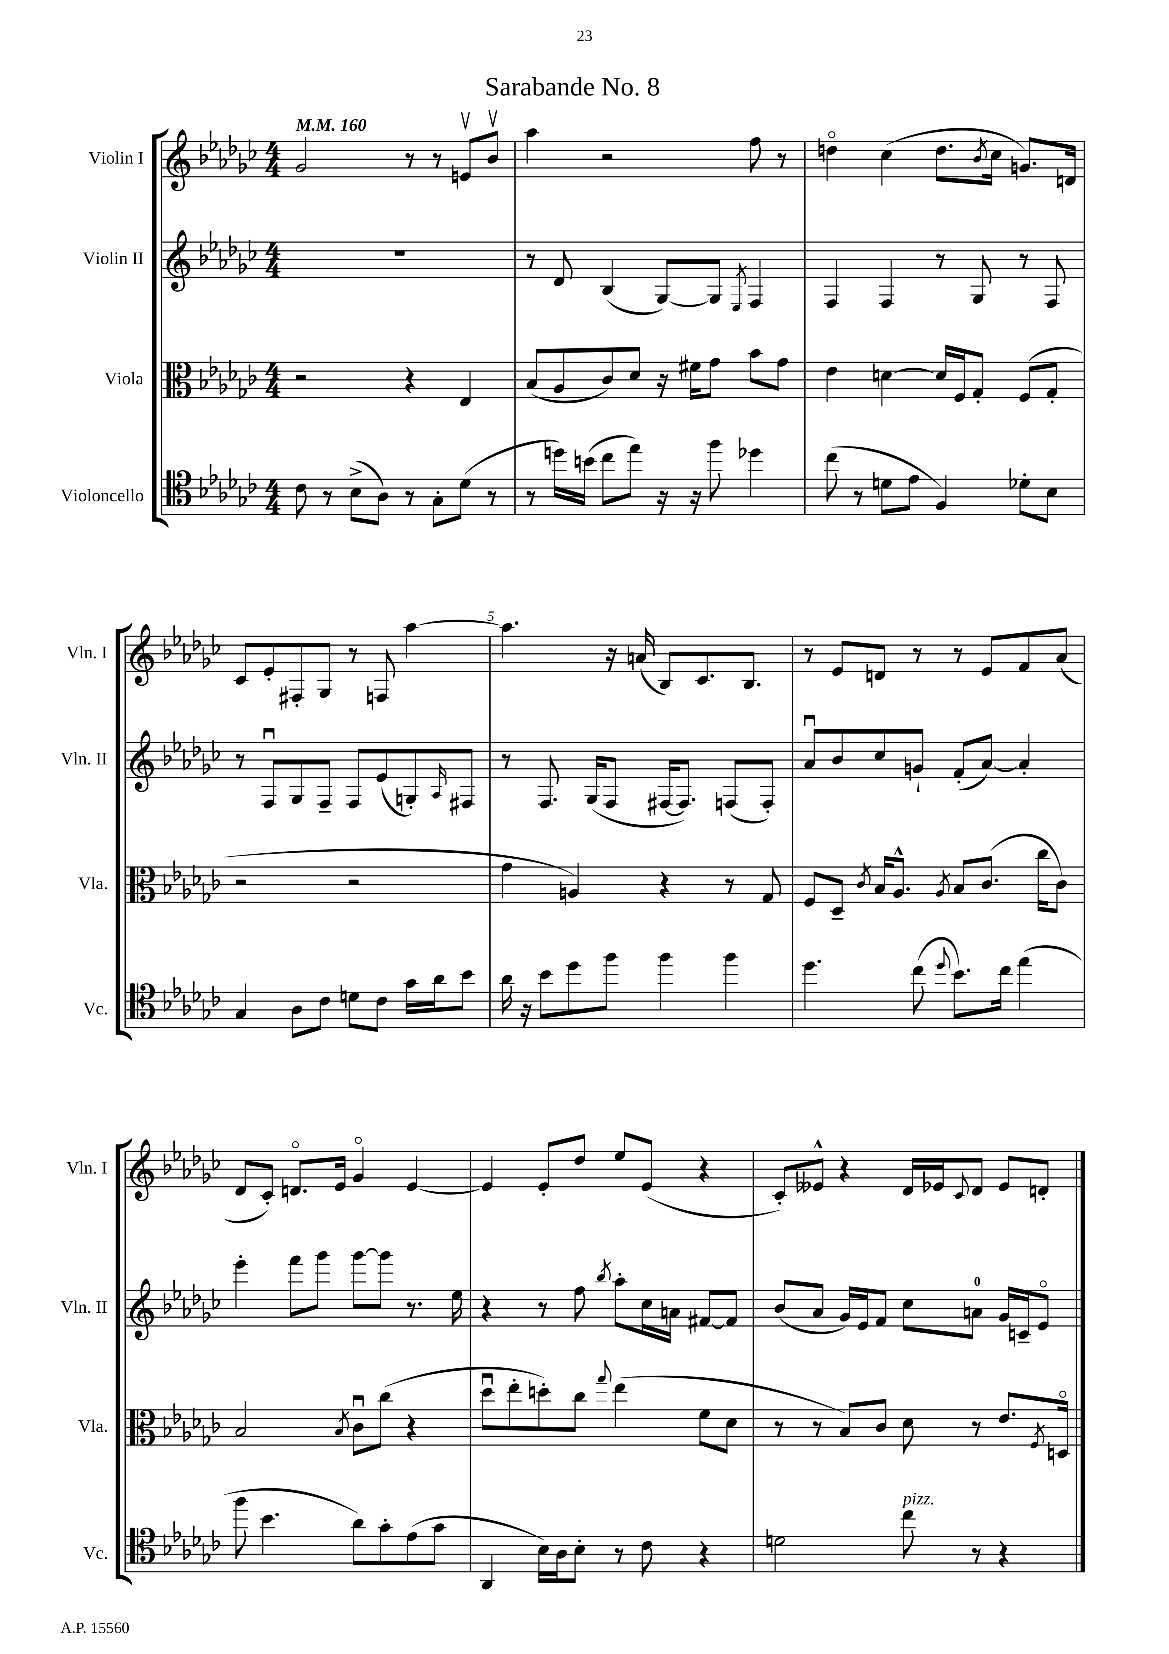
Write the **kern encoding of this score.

**kern	**kern	**kern	**kern
*staff4	*staff3	*staff2	*staff1
*clefC4	*clefC3	*clefG2	*clefG2
*k[b-e-a-d-g-c-]	*k[b-e-a-d-g-c-]	*k[b-e-a-d-g-c-]	*k[b-e-a-d-g-c-]
*M4/4	*M4/4	*M4/4	*M4/4
*MM160	*MM160	*MM160	*MM160
8c-	2r	1r	2g-
8r	.	.	.
(8B-^	.	.	.
8A-)	.	.	.
8r	4r	.	8r
8G-'	.	.	8r
(8d-	4E-	.	8ev
8r	.	.	8b-v
=	=	=	=
8r	(8B-	8r	4aa-
16dd)	8A-	8d-	.
(16b	.	.	.
8cc-	8c-)	(4B-	2r
8ee-)	8d-	.	.
16r	16r	[8G-)	.
16r	16f#	.	.
8ff	8g-	8G-]	.
.	.	8qE-	.
4dd-	8b-	4F	8ff
.	8g-	.	8r
=	=	=	=
(8cc-	4e-	4F	4ddo
8r	.	.	.
8d	[4d	4F	(4cc-
8e-	.	.	.
4F)	16d]	8r	8.dd
.	16F	.	.
.	8G-'	8G-	.
.	.	.	8qb-
.	.	.	16cc-
8d-'	(8F	8r	8.g)
8B-	8G-'	8F	.
.	.	.	16d
=	=	=	=
4G-	2r	8r	8c-
.	.	8Fu	8e-'
8A-	.	8G-	8F#'
8c-	.	8F~	8G-
8d	2r	8F	8r
8c-	.	(8e-	8F
16g-	.	8G')	[4aa-
16a-	.	.	.
.	.	16qqA-	.
8b-	.	8F#	.
=	=	=	=
16a-	4g-	8r	4.aa-]
16r	.	.	.
8b-	.	8.F	.
8dd-	4A)	.	.
.	.	(16G-	.
8ff	.	8F	16r
.	.	.	(16a
4ff	4r	[16F#	8B-)
.	.	8.F#])	.
.	.	.	8.c-
4ff	8r	(8F	.
.	.	.	8.B-
.	8G-	8F')	.
=	=	=	=
4.dd-	8F	8a-u	8r
.	8D-~	8b-	8e-
.	8qc-	.	.
.	16B-	8cc-	8d
.	8.A-^^	.	.
(8cc-	.	8g`	8r
8qqdd-	8qA-	.	.
8.b-)	8B-	(8f'	8r
.	(8.c-	[8a-)	8e-
16cc-	.	.	.
(4ee-	.	4a-']	8f
.	16cc-	.	.
.	8c-)	.	(8a-
=	=	=	=
8ff	2B-	4eee-'	8d-
4.b-	.	.	8c-')
.	.	8fff	8.do
.	.	8ggg-	.
.	.	.	16e-
.	8qB-	.	.
8a-)	8c-u	[8ggg-	4g-o
8g-'	(8cc-	8ggg-]	.
(8e-	4r	8.r	[4e-
8g-	.	.	.
.	.	16ee-	.
=	=	=	=
4AA-	8dd-u	4r	4e-]
.	8ee-'	.	.
16B-)	8dd')	8r	8e-'
16A-	.	.	.
8B-'	8cc-	8ff	8dd-
.	8qqgg-	8qbb-	.
8r	(4ee-	8aa-'	8ee-
8c-	.	16cc-	(8e-
.	.	16a	.
4r	8f	[8f#	4r
.	8d-	8f#]	.
=	=	=	=
2d	8r	(8b-	8c-')
.	8r	8a-	8e--^^
.	8B-)	16g-)	4r
.	.	16e-	.
.	8c-	8f	.
8cc-	8d-	8cc-	16d-
.	.	.	16e-
.	.	.	8qqc-
8r	8r	8a	8d-
4r	8.e-	16g-	8e-
.	.	16c~	.
.	.	8e-o	8d'
.	8qF	.	.
.	16Do	.	.
==	==	==	==
*-	*-	*-	*-
